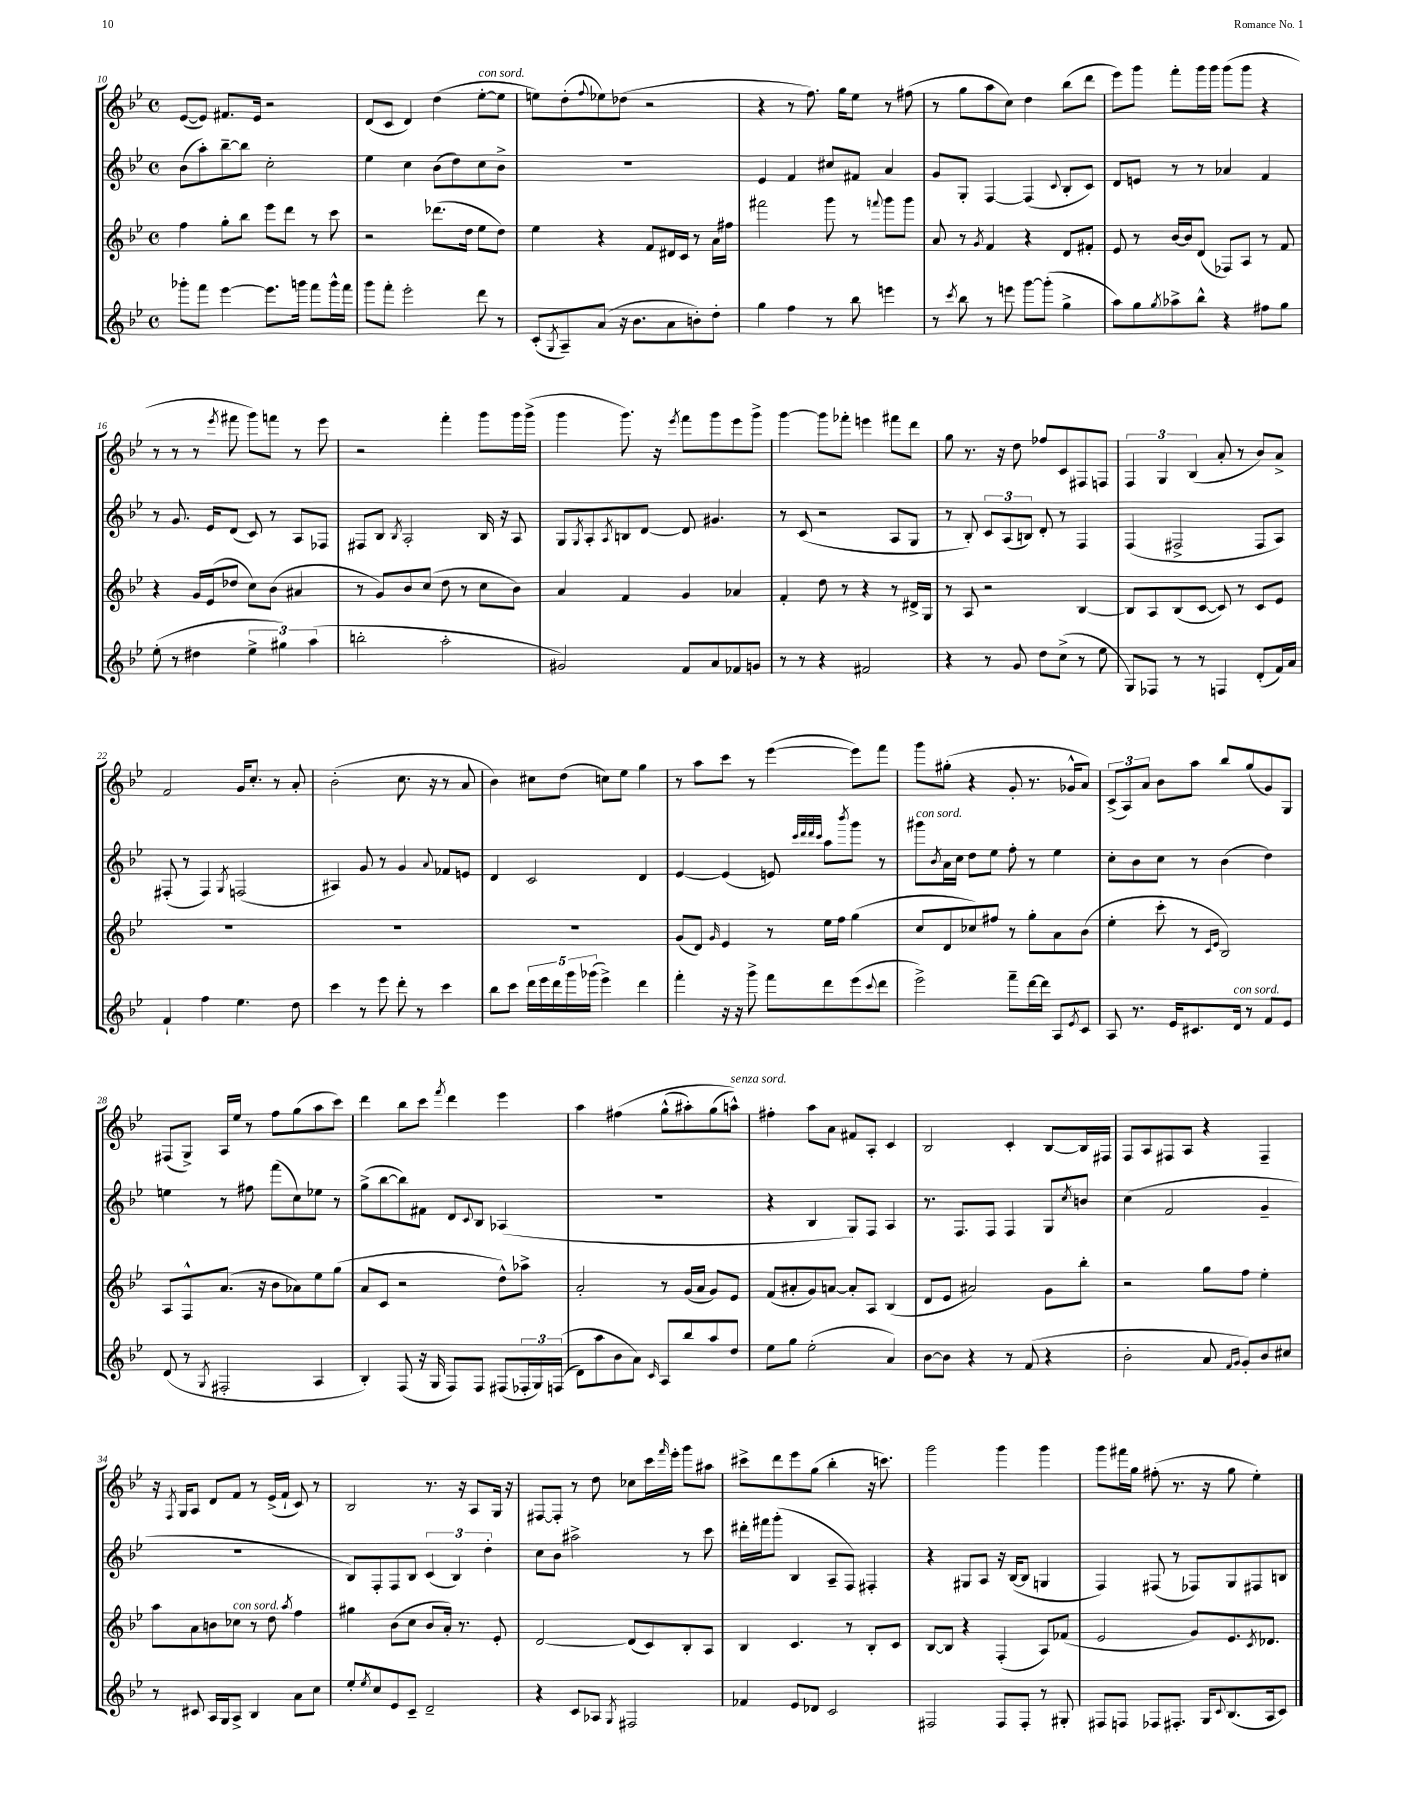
<<
\new StaffGroup <<
\new Staff = "s0" {
    \clef treble \key bes \major \defaultTimeSignature \time 4/4
    ees'8~( ees'8) fis'8. ees'16 r2 |
    d'8( c'8 d'4) d''4( ees''8~-.^\markup { \italic "con sord." } ees''8 |
    e''8) d''8-.( \appoggiatura { f''8 } ees''8) des''8( r2 |
    r4 r8 f''8.) g''16 ees''8 r8 fis''8( |
    r8 g''8 a''8 c''8) d''4 bes''8( d'''8 |
    ees'''8) g'''8 f'''8-. g'''16 g'''16 g'''8( g'''8 r4 |
    r8 r8 r8 \acciaccatura { ees'''8 } fis'''8 g'''8) f'''8 r8 ees'''8 |
    r2 f'''4-. g'''8 g'''16 g'''16->( |
    g'''4 g'''8.) r16 \acciaccatura { ees'''8 } f'''8 g'''8 ees'''8 g'''8-> |
    g'''4~ g'''8 fes'''8-. e'''4 fis'''8 d'''8 |
    g''8 r8. r16 d''8 fes''8 c'8 fis8 f8 |
    \tuplet 3/2 { f4 g4 bes4( } a'8-. r8 bes'8) a'8-> |
    f'2 g'16 c''8.-. r8 a'8-. |
    bes'2-.( c''8. r16 r8 a'8 |
    bes'4) cis''8 d''8( c''8) ees''8 g''4 |
    r8 a''8 c'''8 r8 ees'''4~( ees'''8) f'''8 |
    g'''8 gis''8-.( r4 g'8-. r8. ges'16-^ a'8) |
    \tuplet 3/2 { c'8->( a8) a'8 } bes'8 a''8 bes''8 g''8( g'8) g8 |
    fis8( g8->) a16 ees''16 r8 f''8 g''8( a''8 c'''8) |
    d'''4 bes''8 c'''8 \acciaccatura { f'''8 } d'''4 ees'''4 |
    a''4 fis''4\( g''8-^( ais''8-.) g''8( a''8-^^\markup { \italic "senza sord." })\) |
    fis''4-. a''8 a'8 fis'8 a8-. c'4 |
    bes2 c'4-. bes8~ bes16 fis16 |
    f8 a8 fis8 a8 r4 fis4-- |
    r16 \acciaccatura { f8 } g16 a8 d'8 f'8 r8 ees'16->( f'16-! c'8) r8 |
    bes2 r8. r16 a8 g16 r16 |
    fis8~ fis8-. r8 d''8 ces''8 c'''16 \grace { f'''16 } ees'''16-. g'''8 ais''8 |
    cis'''8-> d'''8 ees'''8 g''8( bes''4-. r16 c'''8.) |
    g'''2 g'''4 g'''4 |
    g'''8 fis'''16 g''16 fis''8-.( r8. r16 g''8 ees''4-.) \bar "|." |
}
\new Staff = "s1" {
    \clef treble \key bes \major \defaultTimeSignature \time 4/4
    bes'8( a''8-.) bes''8~-- bes''8 c''2-. |
    ees''4 c''4 bes'8( d''8) c''8 bes'8-> |
    R1 |
    ees'4 f'4 cis''8 fis'8 a'4 |
    g'8 g8-. f4~ f4( \appoggiatura { c'8 } bes8-. c'8) |
    d'8 e'8 r8 r8 aes'4 f'4 |
    r8 g'8. ees'16 d'8( c'8) r8 a8 fes8 |
    fis8 bes8 \acciaccatura { bes8 } a2-. bes16 r16 a8 |
    g8 \acciaccatura { g8 } a8-. \acciaccatura { a8 } b8 d'8~ d'8 gis'4. |
    r8 c'8( r2 a8 g8 |
    r8 bes8-.) \tuplet 3/2 { c'8 a8( b8) } d'8-. r8 f4 |
    f4( fis2-> fis8 a8) |
    fis8-.( r8 fis4) \acciaccatura { g8 } f2( |
    ais4) g'8 r8 g'4 \appoggiatura { a'8 } fes'8 e'8 |
    d'4 c'2 d'4 |
    ees'4~ ees'4( e'8) \grace { c'''32 d'''32 d'''32 c'''32 } a''8 \acciaccatura { bes'''8 } g'''8 r8 |
    gis'''8^\markup { \italic "con sord." } \acciaccatura { bes'8 } a'16 c''16 d''8 ees''8 f''8-. r8 ees''4 |
    c''8-. bes'8 c''8 r8 bes'4( d''4) |
    e''4 r8 fis''8 f'''8( c''8) ees''8 r8 |
    g''8->( bes''8~ bes''8) fis'8 d'8 \appoggiatura { c'8 } bes8 aes4( |
    R1 |
    r4 bes4 g8) f8 a4 |
    r8. f8. f8 f4 g8 \acciaccatura { c''8 } b'8 |
    c''4( f'2 g'4-- |
    R1 |
    bes8) f8-. f8 bes8 \tuplet 3/2 { c'4( bes4) d''4-. } |
    c''8 bes'8 ais''2-> r8 c'''8 |
    dis'''16-. fis'''16 g'''8-.( bes4 a8-- f8) fis4-. |
    r4 gis8 a8 r16 bes16~( bes8 g4 |
    f4) fis8( r8 fes8) g8 fis8 b8 \bar "|." |
}
\new Staff = "s2" {
    \clef treble \key bes \major \defaultTimeSignature \time 4/4
    f''4 g''8-. bes''8 ees'''8 d'''8 r8 c'''8 |
    r2 des'''8.( d''16 ees''8 d''8) |
    ees''4 r4 f'8 dis'16 c'16 r8 a'16 fis''16 |
    fis'''2 g'''8 r8 \appoggiatura { f'''8 } g'''8 g'''8 |
    a'8 r8 \acciaccatura { g'8 } f'4 r4 d'8 fis'8-. |
    ees'8 r8 bes'16~ bes'16 d'8( fes8) a8 r8 f'8 |
    r4 g'16 ees'16( des''8 c''8) bes'8( ais'4 |
    r8 g'8) bes'8 c''8( d''8 r8 c''8 bes'8) |
    a'4 f'4 g'4 aes'4 |
    f'4-. d''8 r8 r4 r8 dis'16-> g16 |
    r8 a8 r2 bes4~ |
    bes8 a8 bes8( c'8~ c'8) r8 c'8 ees'8 |
    R1 |
    R1 |
    R1 |
    g'8( d'8) \grace { g'16 } ees'4 r8 ees''16 f''16 g''4( |
    c''8 d'8 ces''8) fis''8 r8 g''8-. a'8 bes'8( |
    ees''4-. c'''8-. r8 \grace { c'16 ees'16 } bes2) |
    a8 f8-^ a'8.( r16 bes'8 aes'8) ees''8 g''8( |
    a'8 c'8 r2 d''8-^) aes''8-> |
    a'2-. r8 g'16( a'16 g'8) ees'8 |
    f'8( ais'8-. g'8) a'8~ a'8-. a8 bes4( |
    d'8 ees'8 ais'2) g'8 bes''8-. |
    r2 g''8 f''8 ees''4-. |
    a''8 a'8 b'8 ces''8^\markup { \italic "con sord." } r8 d''8 \acciaccatura { a''8 } f''4 |
    gis''4 bes'8( c''8 bes'8 a'16-.) r8. ees'8-. |
    d'2~ d'8( c'8) bes8-. a8 |
    bes4 c'4. r8 bes8-. c'8 |
    bes8~ bes8 r4 f4-.( a8) fes'8( |
    ees'2 g'8) ees'8. \acciaccatura { c'8 } des'8. \bar "|." |
}
\new Staff = "s3" {
    \clef treble \key bes \major \defaultTimeSignature \time 4/4
    ges'''8-. f'''8 ees'''4~ ees'''8. g'''16 f'''8 g'''16-^ f'''16 |
    g'''8 f'''8-. ees'''2-. d'''8 r8 |
    c'8-.( \acciaccatura { g8 } a8--) a'8( r16 bes'8. a'8 b'8-.) d''8-. |
    g''4 f''4 r8 bes''8 e'''4 |
    r8 \acciaccatura { c'''8 } bes''8 r8 e'''8 g'''8~ g'''8-.( g''4-> |
    a''8) g''8 \acciaccatura { g''8 } aes''8-> bes''8-^ r4 fis''8 g''8 |
    ees''8-.( r8 dis''4 \tuplet 3/2 { ees''4-> gis''4) a''4( } |
    b''2-. a''2-. |
    gis'2) f'8 a'8 fes'8 g'8 |
    r8 r8 r4 fis'2 |
    r4 r8 g'8 d''8 c''8->( r8 ees''8 |
    g8) fes8 r8 r8 f4 d'8-.( f'16) a'16 |
    f'4-! f''4 ees''4. d''8 |
    c'''4 r8 ees'''8 d'''8-. r8 c'''4 |
    bes''8 c'''8 \tuplet 5/4 { d'''16 ees'''16 d'''16 g'''16 ges'''16( } ees'''4->) d'''4 |
    f'''4-. r16 r16 g'''8-> f'''8 d'''8 ees'''8( \appoggiatura { c'''8 } d'''8 |
    ees'''2->) f'''8-- d'''16~ d'''16 a8 \acciaccatura { ees'8 } c'8 |
    a8 r8. ees'16 cis'8. d'16^\markup { \italic "con sord." } r8 f'8 ees'8 |
    d'8( r8 \acciaccatura { g8 } fis2-. a4 |
    bes4-.) f8( r16 g16 f8) f8 fis8( \tuplet 3/2 { fes16-. g16) f16(\( } |
    d'8) a''8 bes'8 a'8\) \grace { c'16 } a8 bes''8 a''8 d''8 |
    ees''8 g''8 ees''2-.( a'4) |
    bes'8~ bes'8 r4 r8 f'8( r4 |
    bes'2-. a'8 \grace { f'16 g'16 } g'8-.) bes'8 cis''8 |
    r8 cis'8 a16 g16 a8-> bes4 a'8 c''8 |
    ees''8-. \acciaccatura { ees''8 } c''8 ees'8 c'8-- d'2-- |
    r4 c'8 aes8 \acciaccatura { g8 } fis2 |
    fes'4 ees'8 des'8 c'2 |
    fis2 fis8 fis8-. r8 gis8-. |
    fis8 f8 fes8 fis8.-. g16 \appoggiatura { c'8 } bes8.( a16 c'8) \bar "|." |
}
>>
>>
\layout { \context { \Score currentBarNumber = #10 } }
